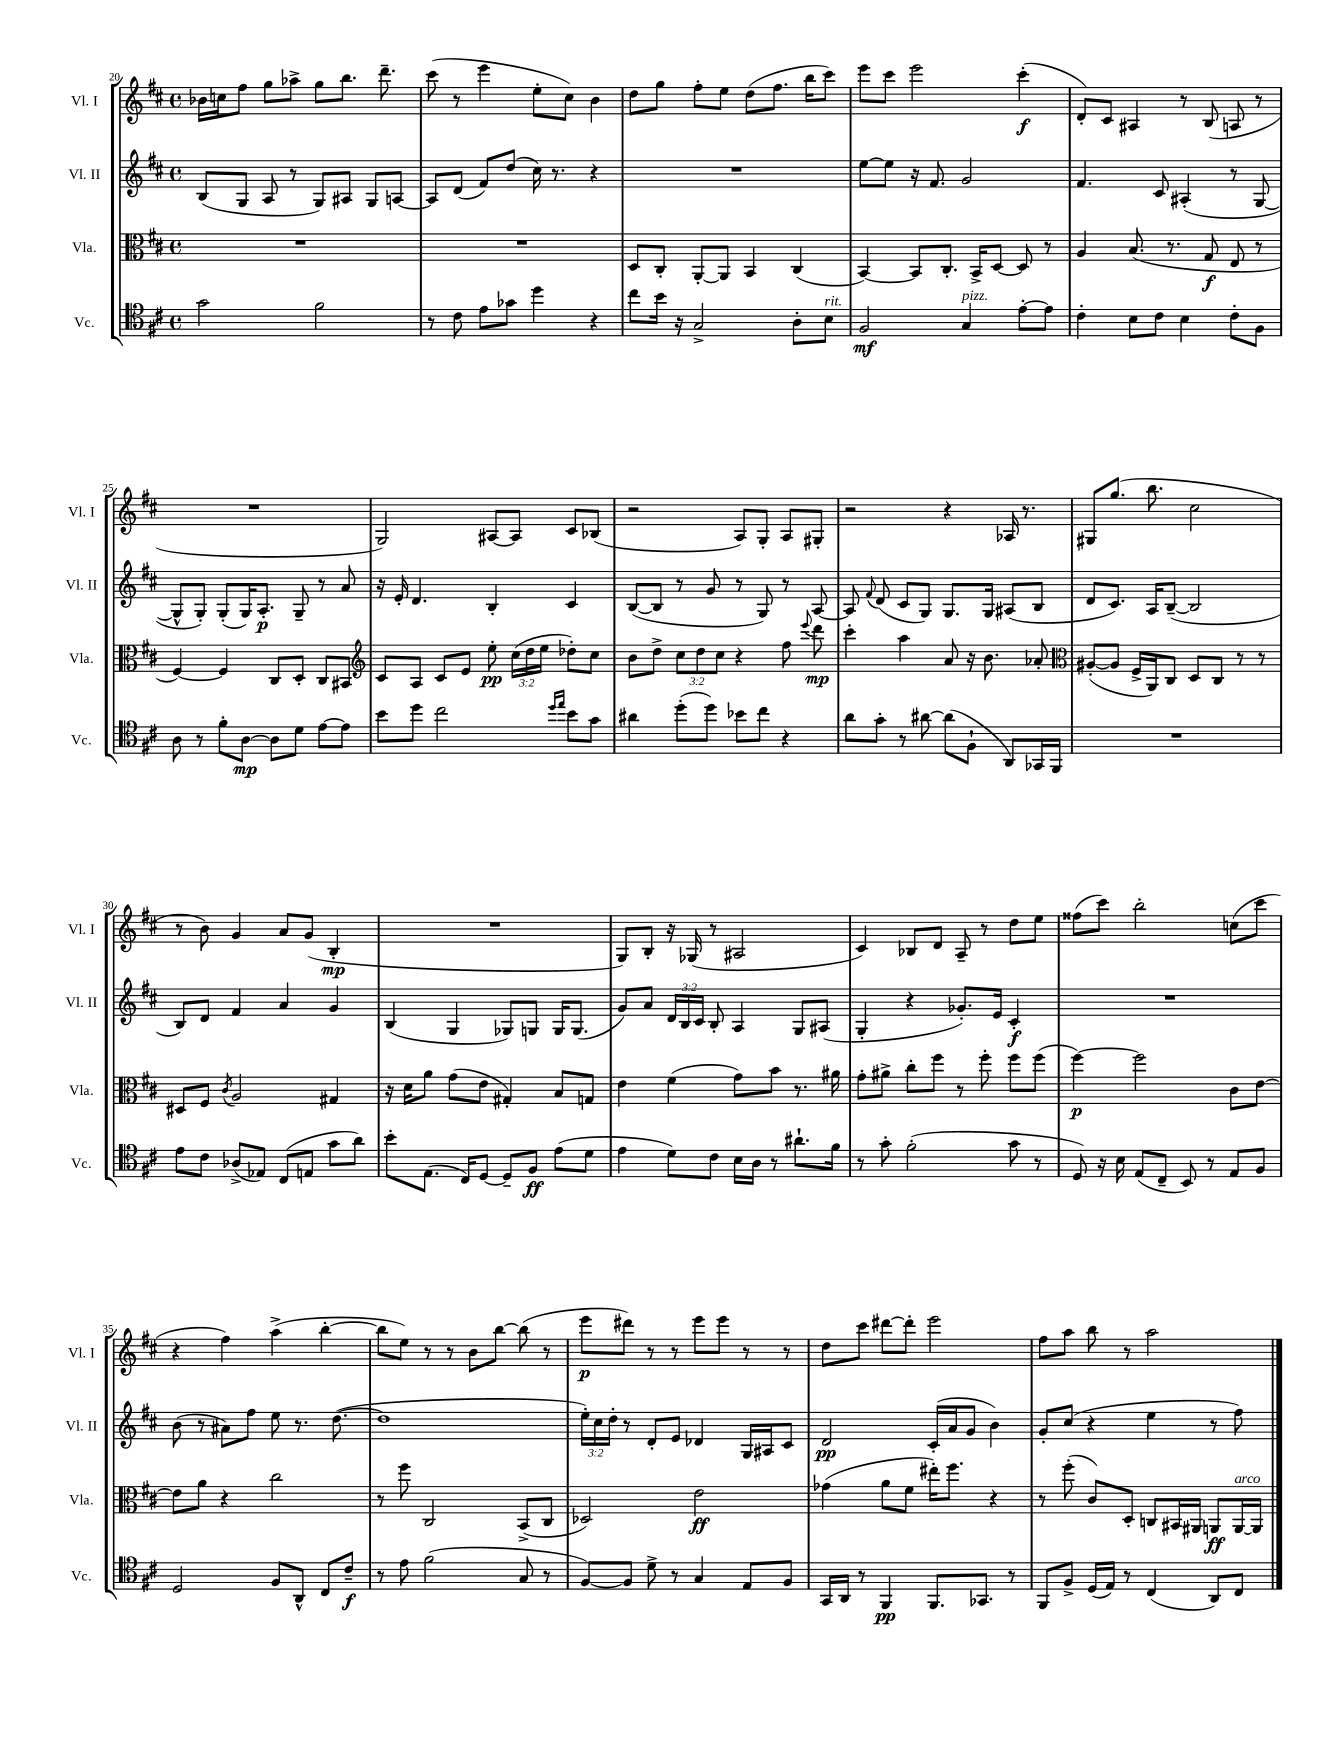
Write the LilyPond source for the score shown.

<<
\new StaffGroup <<
\new Staff = "s0" \with { instrumentName = "Vl. I" shortInstrumentName = "Vl. I" } {
    \clef treble \key d \major \defaultTimeSignature \time 4/4
    \autoBeamOff bes'16[ c''16 fis''8] g''8[ aes''8]-> g''8[ b''8.] d'''8.-- |
    cis'''8( r8 e'''4 e''8[-. cis''8]) b'4 |
    d''8[ g''8] fis''8[-. e''8] d''8[( fis''8.] b''16[ cis'''8]) |
    e'''8[ cis'''8] e'''2 cis'''4-.\f( |
    d'8[-.) cis'8] ais4 r8 b8( a8 r8 |
    R1 |
    g2) ais8[~ ais8] cis'8[ bes8]( |
    r2 a8[) g8]-. a8[ gis8]-. |
    r2 r4 aes16 r8. |
    gis8[ g''8.]( b''8. cis''2 |
    r8 b'8) g'4 a'8[ g'8]( b4-.\mp |
    R1 |
    g8[) b8]-. r16 ges16( r8 ais2 |
    cis'4) bes8[ d'8] a8-- r8 d''8[ e''8] |
    fisis''8[( cis'''8]) b''2-. c''8[( cis'''8] |
    r4 fis''4) a''4->( b''4~-. |
    b''8[ e''8]) r8 r8 b'8[ b''8]~ b''8( r8 |
    e'''8[\p dis'''8]) r8 r8 e'''8[ e'''8] r8 r8 |
    d''8[ cis'''8] dis'''8[~ dis'''8]-. e'''2 |
    fis''8[ a''8] b''8 r8 a''2 \bar "|." |
}
\new Staff = "s1" \with { instrumentName = "Vl. II" shortInstrumentName = "Vl. II" } {
    \clef treble \key d \major \defaultTimeSignature \time 4/4 \override Staff.TupletNumber.text = #tuplet-number::calc-fraction-text
    \autoBeamOff b8[( g8] a8 r8 g8[) ais8] g8[ a8]~ |
    a8[ d'8]( fis'8[) d''8]( cis''16) r8. r4 |
    R1 |
    e''8[~ e''8] r16 fis'8. g'2 |
    fis'4. cis'8 ais4-.( r8 g8~ |
    g8[-^ g8]-.) g8[-.( g16) a8.]-.\p g8-- r8 a'8 |
    r16 e'16-. d'4. b4-. cis'4 |
    b8[~( b8] r8 g'8 r8 g8) r8 a8~ |
    a8 \appoggiatura { fis'8 } d'8( cis'8[ g8]) g8.[ g16] ais8[( b8] |
    d'8[ cis'8.]) a16[ b8]~--( b2 |
    b8[) d'8] fis'4 a'4 g'4 |
    b4( g4 ges8[) g8] g16[ g8.]( |
    g'8[) a'8] \tuplet 3/2 { d'16[ b16 cis'16] } b8-. a4 g8[ ais8]( |
    g4-. r4 ges'8.[-.) e'16] cis'4-.\f |
    R1 |
    b'8( r8 ais'8[) fis''8] e''8 r8. d''8.~( |
    d''1 |
    \tuplet 3/2 { e''16[-.) cis''16 d''16]-. } r8 d'8[-. e'8] des'4 g16[ ais16 cis'8] |
    d'2\pp cis'16[-.( a'16 g'8] b'4) |
    g'8[-. cis''8]( r4 e''4 r8 fis''8) \bar "|." |
}
\new Staff = "s2" \with { instrumentName = "Vla." shortInstrumentName = "Vla." } {
    \clef alto \key d \major \defaultTimeSignature \time 4/4 \override Staff.TupletNumber.text = #tuplet-number::calc-fraction-text
    \autoBeamOff R1 |
    R1 |
    d8[ cis8]-. a,8[~-. a,8] b,4 cis4( |
    b,4~) b,8[ cis8.]-. b,16[-> d8]~ d8 r8 |
    a4 b8.( r8. g8\f e8 r8 |
    fis4~) fis4 cis8[ d8]-. cis8[ bis,8] |
    \clef treble cis'8[ a8] cis'8[ e'8] e''8-.\pp \tuplet 3/2 { cis''16[( d''16 e''16] } des''8[-.) cis''8] |
    b'8[ d''8]-> \tuplet 3/2 { cis''8[ d''8 cis''8] } r4 fis''8 \appoggiatura { e'''8 } d'''8\mp |
    cis'''4-. a''4 a'8 r16 b'8. aes'8-. |
    \clef alto ais8[~-.( ais8] fis16[-> a,16) cis8] d8[ cis8] r8 r8 |
    dis8[ fis8] \acciaccatura { cis'8 } a2 gis4 |
    r16 d'16[ a'8] g'8[( e'8] gis4-.) b8[ g8] |
    e'4 fis'4( g'8[) b'8] r8. ais'16 |
    g'8[-. ais'8]-> cis''8[-. fis''8] r8 fis''8-. fis''8[ fis''8]( |
    fis''4~\p) fis''2 cis'8[ e'8]~ |
    e'8[ a'8] r4 cis''2 |
    r8 fis''8 cis2 b,8[->( cis8] |
    des2) e'2\ff |
    ges'4( a'8[ fis'8] eis''16[-.) fis''8.] r4 |
    r8 fis''8-.( cis'8[) d8]-. c8[ bis,16 ais,16] a,8[\ff a,16~^\markup { \italic "arco" } a,16] \bar "|." |
}
\new Staff = "s3" \with { instrumentName = "Vc." shortInstrumentName = "Vc." } {
    \clef tenor \key d \major \defaultTimeSignature \time 4/4
    \autoBeamOff g'2 fis'2 |
    r8 cis'8 e'8[ ges'8] d''4 r4 |
    cis''8[ b'16] r16 g2-> a8[-. b8]^\markup { \italic "rit." } |
    fis2\mf g4^\markup { \italic "pizz." } e'8[~-. e'8] |
    cis'4-. b8[ cis'8] b4 cis'8[-. fis8] |
    a8 r8 fis'8[-. a8]~\mp a8[ d'8] e'8[~ e'8] |
    b'8[ d''8] cis''2 \grace { d''16[ e''16] } b'8[ g'8] |
    ais'4 d''8[-.( d''8]) bes'8[ cis''8] r4 |
    a'8[ g'8]-. r8 ais'8~ ais'8[( fis8]-! a,8[) ges,16 fis,16] |
    R1 |
    e'8[ cis'8] aes8[->( ees8]) cis8[( e8] g'8[ a'8]) |
    b'8[-. e8.]( cis16[) d8]~ d8[-- fis8]\ff e'8[( d'8] |
    e'4 d'8[) cis'8] b16[ a16] r8 ais'8.[-! fis'16] |
    r8 g'8-. fis'2-.( g'8 r8 |
    d8) r16 b16 e8[( cis8]-- b,8) r8 e8[ fis8] |
    d2 fis8[ a,8]-^ cis8[ cis'8]--\f |
    r8 e'8 fis'2( g8 r8 |
    fis8[~) fis8] d'8-> r8 g4 e8[ fis8] |
    g,16[ a,16] r8 fis,4\pp fis,8.[ ges,8.] r8 |
    fis,8[ fis8]-> d16[( e16]) r8 cis4( a,8[) cis8] \bar "|." |
}
>>
>>
\layout { \context { \Score currentBarNumber = #20 } }
